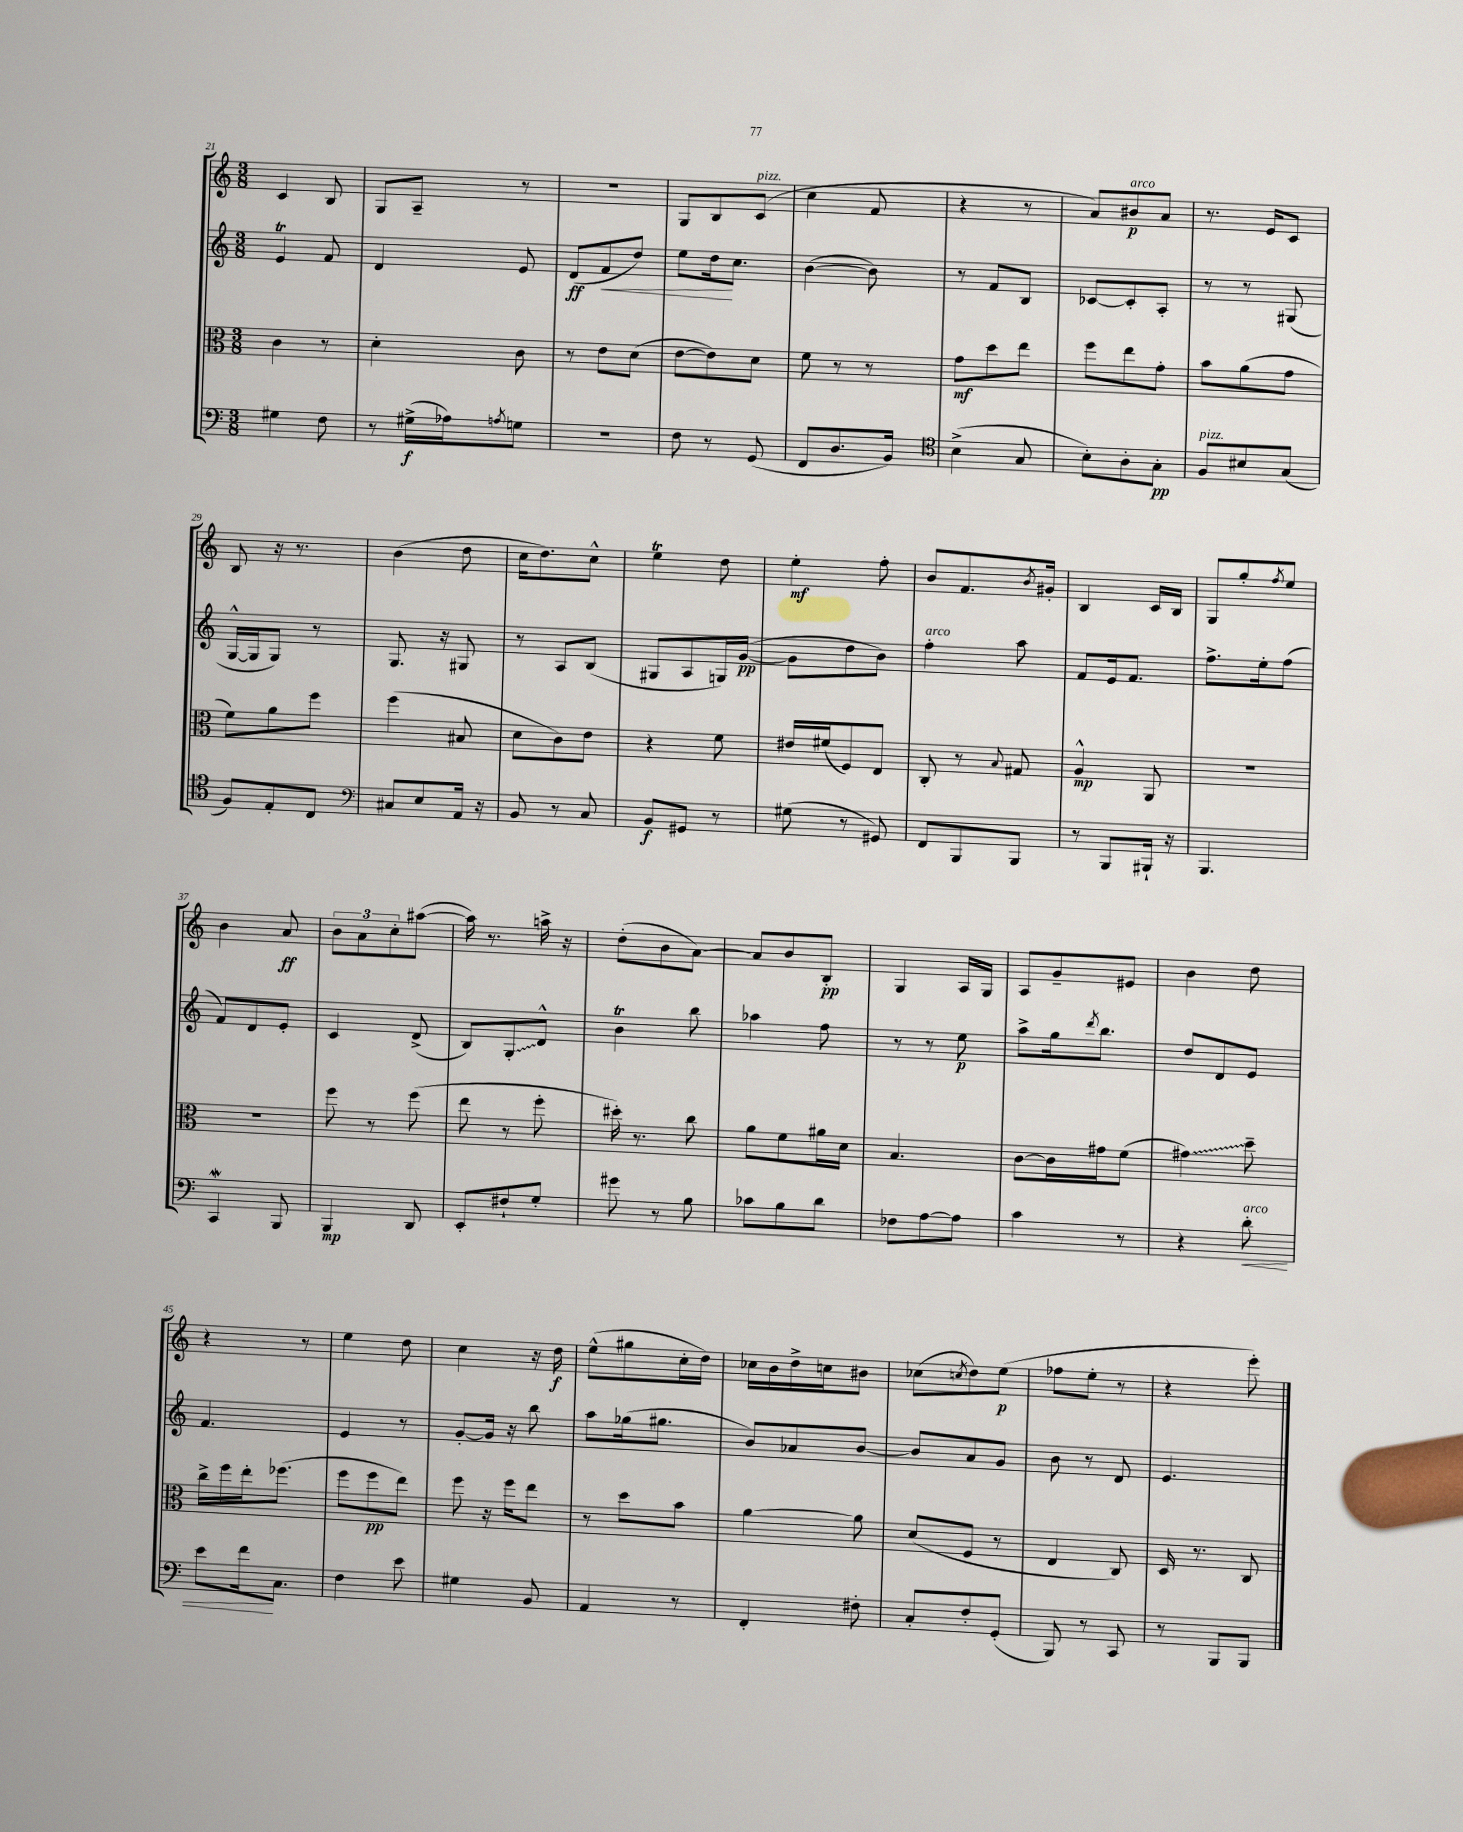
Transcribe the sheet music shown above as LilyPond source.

<<
\new StaffGroup <<
\new Staff = "s0" {
    \clef treble \key c \major \numericTimeSignature \time 3/8
    c'4 b8 |
    g8 a8-- r8 |
    R4. |
    g8 b8 c'8^\markup { \italic "pizz." }( |
    c''4 f'8 |
    r4 r8 |
    a'8) bis'8\p^\markup { \italic "arco" } a'8 |
    r8. e'16 c'8 |
    b8 r16 r8. |
    b'4( d''8 |
    c''16 d''8.) c''8-^ |
    e''4\trill d''8 |
    e''4-.\mf f''8-. |
    b'8 f'8. \acciaccatura { b'8 } gis'16-. |
    b4 c'16 b16 |
    g8 g''8-. \acciaccatura { f''8 } e''8 |
    b'4 a'8\ff |
    \tuplet 3/2 { b'8 a'8 c''8-. } ais''8~( |
    ais''16) r8. a''16-> r16 |
    d''8-.( b'8 a'8~) |
    a'8 b'8 b8-.\pp |
    g4 a16 g16 |
    a8 g'8-- eis'8 |
    b'4 d''8 |
    r4 r8 |
    e''4 d''8 |
    c''4 r16 d''16\f |
    e''8-^( gis''8 c''16-. d''16) |
    ces''16 b'16 d''16-> c''16 bis'8 |
    ces''8( \acciaccatura { c''8 } d''8) e''8\p( |
    fes''8 e''8-. r8 |
    r4 e'''8-.) \bar "|." |
}
\new Staff = "s1" {
    \clef treble \key c \major \numericTimeSignature \time 3/8
    e'4\trill f'8 |
    d'4 e'8 |
    d'8\ff( f'8\< d''8) |
    e''8 d''16\! c''8. |
    b'4~( b'8) |
    r8 f'8 b8 |
    ces'8~ ces'8-. a8-. |
    r8 r8 gis8( |
    g16~-^ g16 g8) r8 |
    g8. r16 gis8 |
    r8 a8 b8( |
    gis8 a8 g16) g'16~\pp( |
    g'8 d''8 b'8) |
    f''4-.^\markup { \italic "arco" } a''8 |
    f'8 e'16 f'8. |
    f''8.-> e''16-. f''8( |
    f'8) d'8 e'8-. |
    c'4 d'8->( |
    b8) \once \override Glissando.style = #'zigzag g8-.\glissando d'8-^ |
    b'4\trill b''8 |
    aes''4 f''8 |
    r8 r8 e''8\p |
    a''8-> g''16 \acciaccatura { d'''8 } b''8. |
    d''8 d'8 e'8 |
    f'4. |
    e'4 r8 |
    g'8~-. g'16 r16 b''8 |
    a''8 ges''16( gis''8. |
    b'8) aes'8 b'8~ |
    b'8 a'8 g'8 |
    b'8 r8 d'8 |
    e'4. \bar "|." |
}
\new Staff = "s2" {
    \clef alto \key c \major \numericTimeSignature \time 3/8
    c'4 r8 |
    d'4-. c'8 |
    r8 e'8 d'8( |
    e'8~ e'8) d'8 |
    f'8 r8 r8 |
    g'8\mf d''8 e''8 |
    f''8 e''8 g'8-. |
    b'8 a'8( g'8 |
    f'8) a'8 f''8 |
    f''4( bis8 |
    d'8 c'8) e'8 |
    r4 f'8 |
    eis'16 fis'16( f8) e8 |
    c8-. r8 \appoggiatura { b8 } gis8 |
    a4-^\mp a,8 |
    R4. |
    R4. |
    f''8 r8 f''8( |
    e''8 r8 f''8-. |
    dis''16-.) r8. c''8 |
    a'8 f'8 ais'16 d'16 |
    b4. |
    c'8~ c'16 gis'16 f'8( |
    \once \override Glissando.style = #'zigzag gis'4\glissando) d''8-- |
    c''16-> f''16 e''16-. fes''8.( |
    f''8 f''8\pp e''8) |
    f''8 r16 f''16 e''8 |
    r8 d''8 b'8 |
    a'4~ a'8 |
    d'8( f8 r8 |
    e4 c8) |
    d16 r8. c8 \bar "|." |
}
\new Staff = "s3" {
    \clef bass \key c \major \numericTimeSignature \time 3/8
    gis4 f8 |
    r8 gis16->\f( aes16) \acciaccatura { a8 } g8 |
    R4. |
    f8 r8 g,8( |
    f,8 d8. b,16) |
    \clef tenor b4->( g8 |
    b8-.) a8-. g8-.\pp |
    f8^\markup { \italic "pizz." } bis8 g8( |
    f8) e8-. c8 |
    \clef bass cis8 e8 a,16 r16 |
    b,8 r8 c8 |
    b,8\f gis,8 r8 |
    gis8( r8 gis,8) |
    f,8 b,,8 b,,8 |
    r8 b,,8 bis,,16-! r16 |
    b,,4. |
    c,4\mordent b,,8 |
    b,,4\mp d,8 |
    e,8-. fis8-! g8-. |
    gis'8 r8 b8 |
    ces'8 b8 d'8 |
    fes8 a8~ a8 |
    c'4 r8 |
    r4 d'8-.\<^\markup { \italic "arco" } |
    e'8 f'16\! c8. |
    f4 e'8 |
    gis4 b,8 |
    a,4 r8 |
    f,4-. fis8-. |
    c8-. f8-. g,8-.( |
    b,,8) r8 c,8 |
    r8 b,,8 b,,8 \bar "|." |
}
>>
>>
\layout { \context { \Score currentBarNumber = #21 } }
